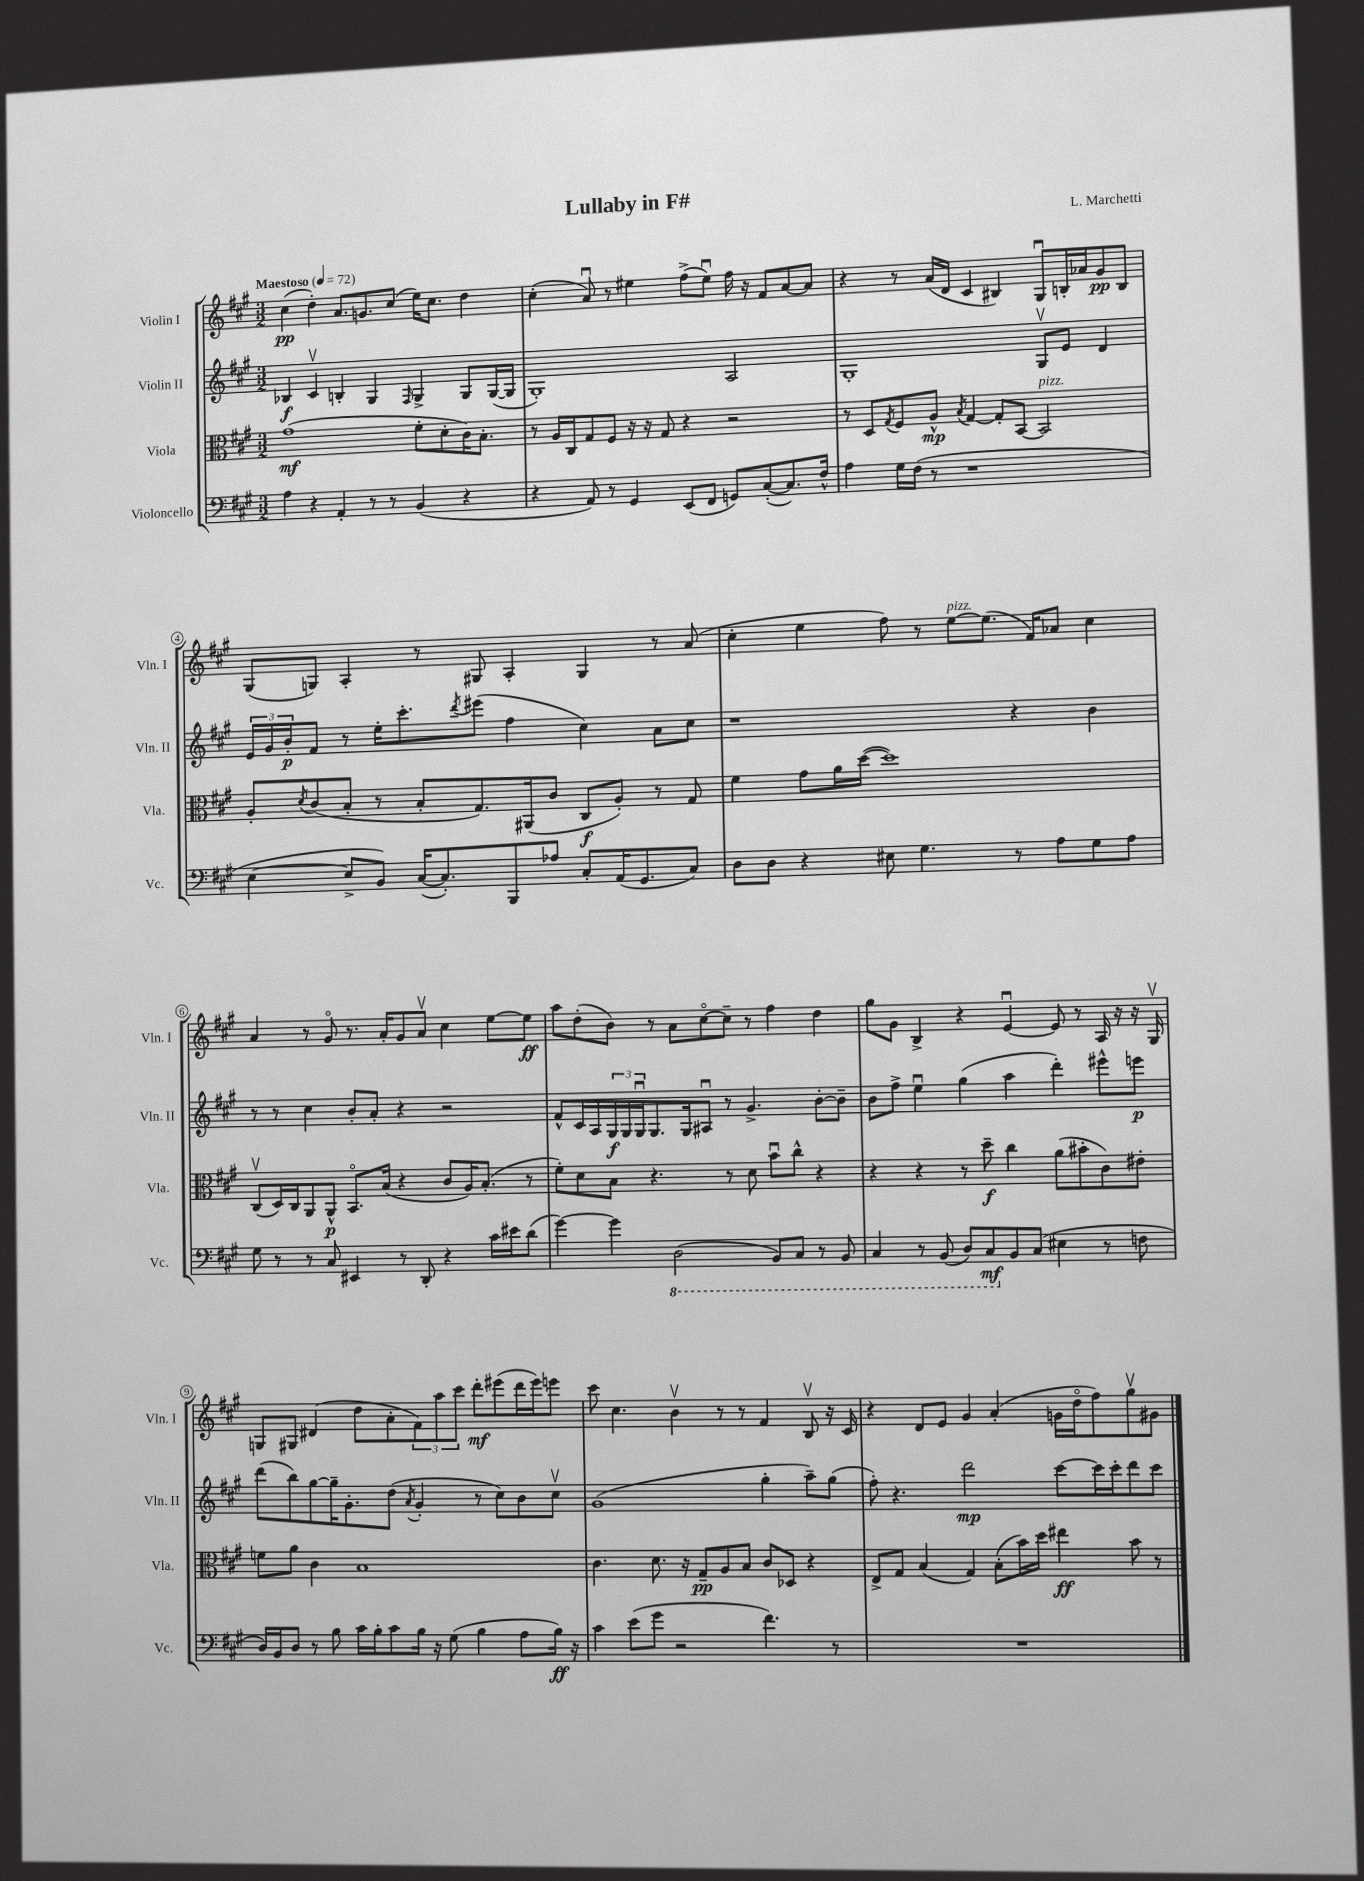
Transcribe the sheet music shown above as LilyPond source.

\header { title = "Lullaby in F#" composer = "L. Marchetti" }
<<
\new StaffGroup <<
\new Staff = "s0" \with { instrumentName = "Violin I" shortInstrumentName = "Vln. I" } {
    \clef treble \key a \major \numericTimeSignature \time 3/2 \tempo "Maestoso" 4 = 72
    cis''4\pp( d''4-.) a'8. g'8. cis''8( e''16) cis''8. d''4 |
    cis''4-.( a'8\downbow) r8 eis''4 fis''8->( eis''8\downbow) fis''16 r16 fis'8 a'8~ a'8 |
    r4 r8 a'16( d'16 cis'4 bis4) gis8\downbow b16-. aes'16 gis'8\pp b8 |
    gis8( g8) a4-. r8 gis8 a4-. gis4 r8 a'8( |
    cis''4-. e''4 fis''8) r8 e''8~^\markup { \italic "pizz." } e''8.( fis'16) aes'8 cis''4 |
    a'4 r8 gis'8\flageolet r8. a'16-. gis'8 a'8\upbow cis''4 e''8~ e''8\ff |
    a''8 d''8-.( b'8) r8 a'8 cis''8~\flageolet cis''8-- r8 fis''4 d''4 |
    gis''8 gis'8 b4-> r4 e'4~\downbow e'8 r8 a16 r16 r16 gis16\upbow |
    g8 gis8 dis'4( d''8 a'8-. \tuplet 3/2 { fis'8) a''8 cis'''8 } d'''8-.\mf eis'''8( d'''16 eis'''16) e'''8 |
    cis'''8 cis''4. b'4\upbow r8 r8 fis'4 b8\upbow r16 cis'16 |
    r4 d'8 e'8 gis'4 a'4-.( g'16 d''16\flageolet fis''8) gis''8\upbow gis'8 \bar "|." |
}
\new Staff = "s1" \with { instrumentName = "Violin II" shortInstrumentName = "Vln. II" } {
    \clef treble \key a \major \numericTimeSignature \time 3/2
    bes4\f cis'4\upbow b4-. gis4 \grace { fis16 } gis4-> gis8 gis16~( gis16 |
    gis1-.) a2 |
    gis1-. gis8\upbow e'8 d'4 |
    \tuplet 3/2 { e'16 gis'16 b'16-.\p } fis'8 r8 e''16-. cis'''8.-. \acciaccatura { d'''8 } eis'''8( fis''4 cis''4) a'8 cis''8 |
    r1 r4 b'4 |
    r8 r8 cis''4 b'8-. a'8-. r4 r2 |
    fis'8-^ cis'16 a16 \tuplet 3/2 { gis16\f gis16 gis16\downbow } gis8. gis16 ais8\downbow r8 gis'4.-> b'8~-. b'8-- |
    b'8 fis''8-> e''4\downbow gis''4( a''4 d'''4-.) eis'''8-^ e'''8\p |
    d'''8( b''8) gis''8~ gis''16-- gis'8.-. d''8( \acciaccatura { a'8 } gis'4-. r8 cis''8) b'8 cis''8\upbow |
    gis'1( gis''4-. a''8--) gis''8( |
    fis''8-.) r4. d'''2\mp cis'''8~ cis'''16 cis'''16-. d'''8 cis'''8 \bar "|." |
}
\new Staff = "s2" \with { instrumentName = "Viola" shortInstrumentName = "Vla." } {
    \clef alto \key a \major \numericTimeSignature \time 3/2
    gis'1\mf( fis'8-. d'8-. cis'16) b8.-. |
    r8 a16 cis16 gis8 fis8 r16 r16 gis8 r4 r2 |
    r8 d8 \acciaccatura { gis8 } fis8 a8-^\mp \acciaccatura { b8 } gis4~ gis8-. b,8~ b,2^\markup { \italic "pizz." } |
    a8-. \acciaccatura { d'8 } cis'8( b8-. r8 b8-. gis8.) ais,16( cis'8 cis8\f a8-.) r8 gis8 |
    fis'4 gis'8 a'16 d''16~( d''1) |
    cis8\upbow( d16) cis16 a,8 a,8-^\p b,8.\flageolet b16( r4 cis'8 a16) b8.-.( r8 |
    fis'8-.) d'8 b8 r4. r8 d'8 b'8\downbow cis''8-^ r4 |
    r4 r4 r8 d''8--\f cis''4 a'8( bis'8-. cis'8) eis'8-. |
    f'8 a'8 cis'4 b1 |
    cis'4. d'8. r16 gis8--\pp a8 b8 cis'8 des8 r4 |
    e8-> gis8 b4( gis4) b8-.( b'16) d''16 eis''4\ff b'8 r8 \bar "|." |
}
\new Staff = "s3" \with { instrumentName = "Violoncello" shortInstrumentName = "Vc." } {
    \clef bass \key a \major \numericTimeSignature \time 3/2
    a4 r4 a,4-. r8 r8 b,4( r4 |
    r4 a,8) r8 gis,4 e,8( fis,8 g,8) cis8~-.( cis8.) fis16-^ |
    a4 gis16 fis16( r8 r1 |
    e4~ e8-> b,8) cis16~( cis8.-.) b,,8 aes8 cis8-. a,16( gis,8. cis8) |
    d8 d8 r4 eis8 gis4. r8 a8 gis8 a8 |
    gis8 r8 r8 cis8 eis,4 r8 d,8-. r4 cis'16 eis'16 d'8( |
    gis'4~) gis'4 \ottava #-1 d,2( b,,8) cis,8 r8 b,,8 |
    cis,4 r8 b,,8( d,8) cis,8\mf \ottava #0 b,8 cis8( eis4 r8 f8 |
    d16) b,16 d8 r8 b8 cis'16 b16-. cis'8 b16 r16 gis8( b4 a8 b16\ff) r16 |
    cis'4 e'8( gis'8 r2 fis'4.) r8 |
    R1. \bar "|." |
}
>>
>>
\layout { \context { \Score \override BarNumber.stencil = #(make-stencil-circler 0.1 0.3 ly:text-interface::print) } }
